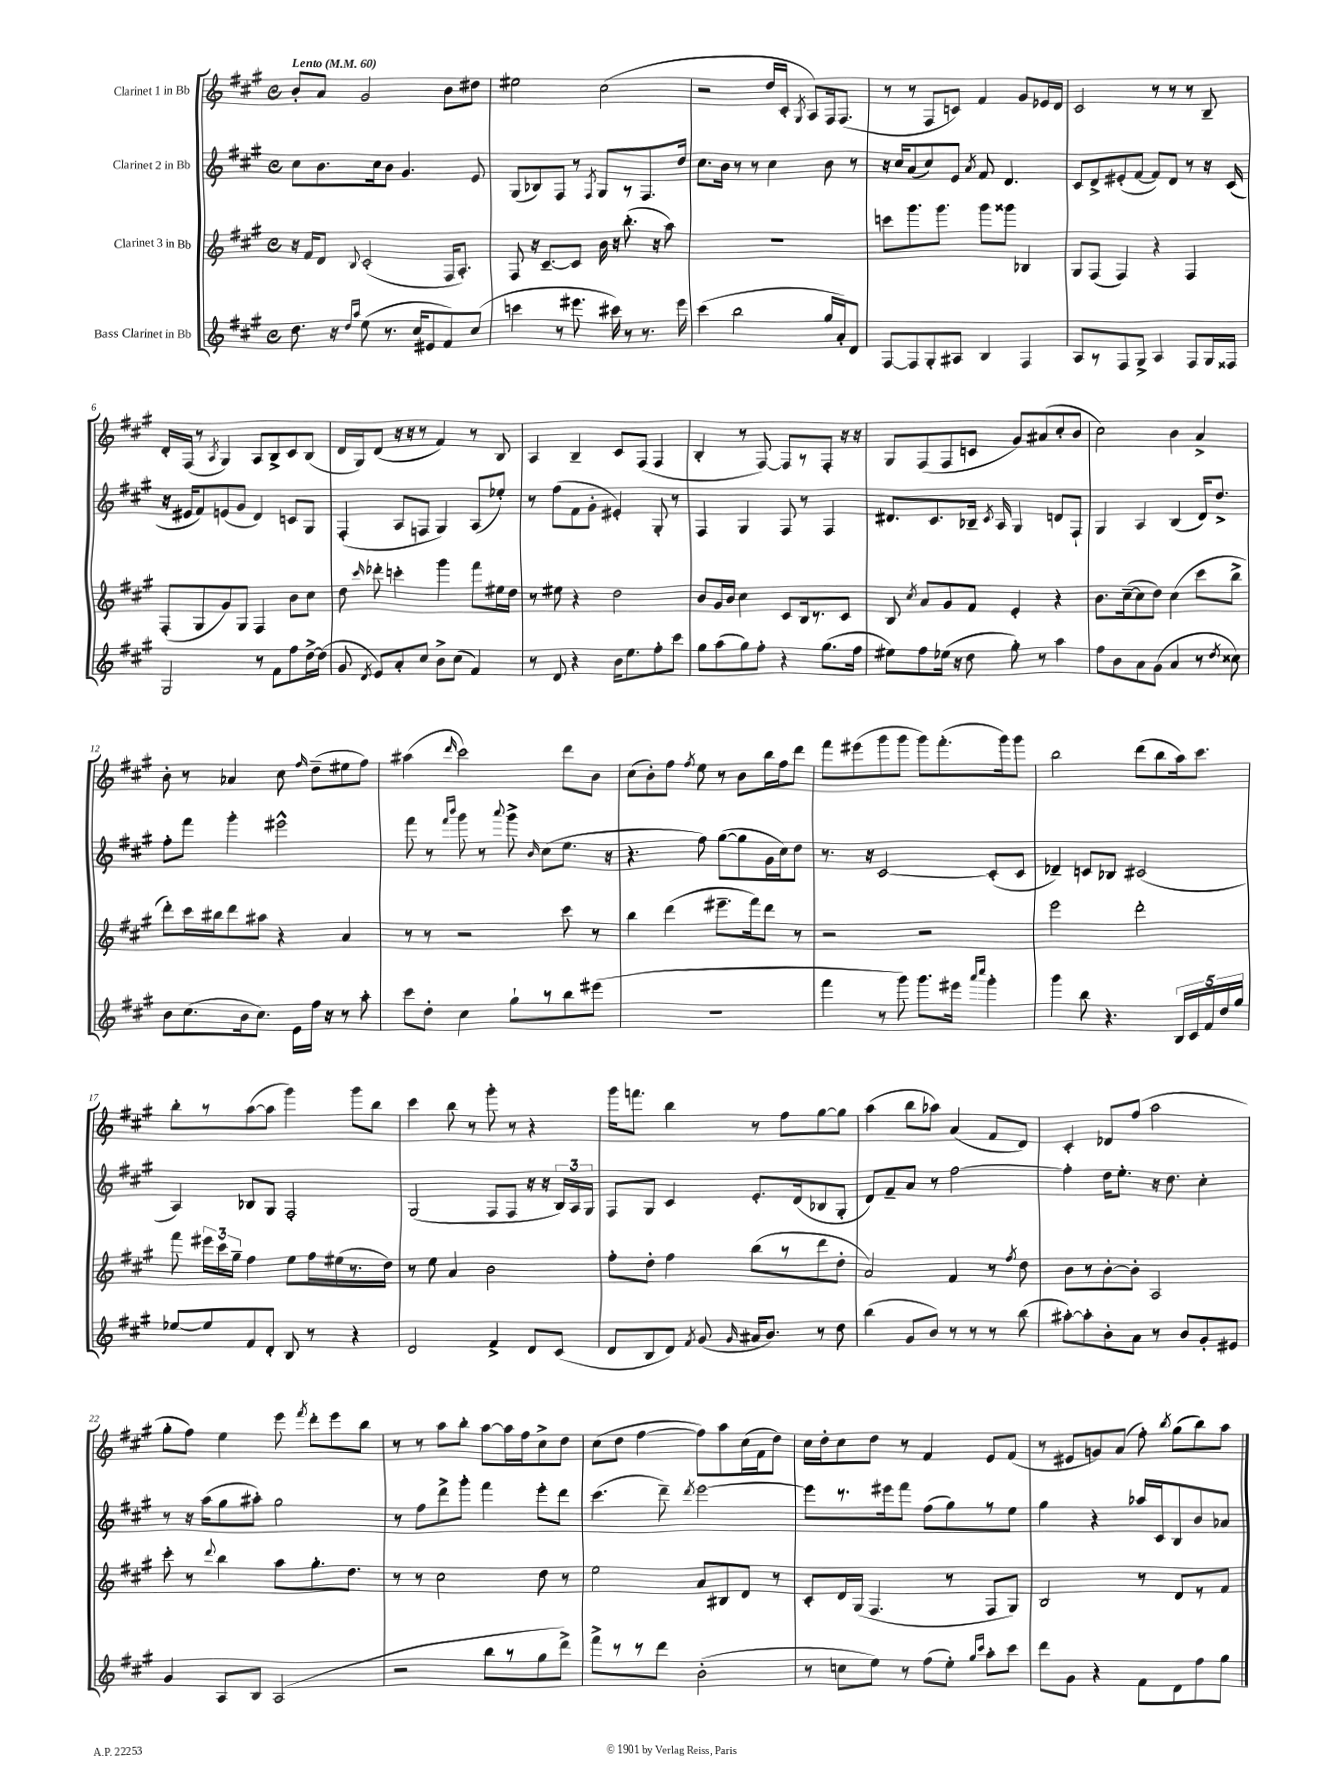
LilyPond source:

<<
\new StaffGroup <<
\new Staff = "s0" \with { instrumentName = "Clarinet 1 in Bb" } {
    \clef treble \key a \major \defaultTimeSignature \time 4/4 \tempo "Lento" 4 = 60
    \autoBeamOff b'8[-. a'8] gis'2 b'8[ dis''8] |
    eis''2 cis''2( |
    r2 d''16[ cis'16]-. \acciaccatura { gis8 } a8[) fis16 fis8.]( |
    r8 r8 fis8[ c'8]) fis'4 gis'8[ ees'16 d'16] |
    cis'2 r8 r8 r8 b8-- |
    d'16[-. fis16]( r8 \acciaccatura { a8 } gis4) a8[ b8-> cis'8 b8]( |
    d'16[ gis16) d'8]( r16 r16 r8 fis'4) r8 b8 |
    a4 b4-- cis'8[ fis8]( fis4 |
    b4-. r8 fis8~) fis8[ r8 fis8]-. r16 r16 |
    gis8[ fis8( fis8 c'8] gis'8[) ais'8( cis''8-. b'8] |
    cis''2) b'4 a'4-> |
    b'8-. r8 aes'4 cis''8 \grace { fis''16 } d''8[--( eis''8 fis''8]) |
    ais''4( \grace { d'''16 } cis'''2) d'''8[ b'8] |
    cis''8[( b'8-.) fis''8] \acciaccatura { fis''8 } e''8 r8 b'8[ b''16 fis''16 d'''8] |
    fis'''8[ eis'''8( gis'''8 gis'''8] gis'''8[) fis'''8.-.( gis'''16) gis'''8] |
    b''2 d'''8[( b''8 a''16) cis'''8.] |
    b''8[-. r8 a''8~( a''8] gis'''4) gis'''8[ b''8] |
    cis'''4 b''8 r8 gis'''8-. r8 r4 |
    gis'''16[ f'''8.] b''4 r8 fis''8[ gis''8~ gis''8] |
    a''4( b''8[ aes''8]) a'4( fis'8[ d'8]) |
    cis'4-. des'8[ fis''8]( a''2 |
    gis''8[-. fis''8]) e''4 e'''8 \acciaccatura { fis'''8 } d'''8[-. e'''8 b''8] |
    r8 r8 a''8[ b''8]-. a''8[~ a''16 fis''16 cis''8-> d''8] |
    cis''8[( d''8] fis''4~ fis''8[) a''8 cis''16( fis'16 d''8]) |
    cis''16[ d''16-. cis''8 d''8] r8 fis'4 e'8[ fis'8]( |
    r8 eis'8[ g'8) a'8]( fis''8-.) \acciaccatura { b''8 } gis''8[( b''8) a''8] \bar "|." |
}
\new Staff = "s1" \with { instrumentName = "Clarinet 2 in Bb" } {
    \clef treble \key a \major \defaultTimeSignature \time 4/4
    \autoBeamOff cis''8[ b'8. cis''16 b'8] gis'4. e'8 |
    gis8[( bes8) fis8] r8 \acciaccatura { fis8 } gis8[ r8 fis8. d''16] |
    cis''8.[ b'16] r8 r8 cis''4 b'8 r8 |
    r16 cis''16[ a'8( cis''8) e'8] \acciaccatura { a'8 } fis'8 d'4. |
    cis'8[ d'8-> eis'8-.( fis'8]~ fis'8[) d'8] r8 r16 cis'16( |
    r16 eis'16[ fis'8) e'8( gis'8] d'4) c'8[ gis8] |
    fis4-.( a8[ f8] gis4) a8[( ees''8]-.) |
    r8 fis''8[( fis'8 gis'8]-. eis'4-.) gis8-. r8 |
    fis4 gis4 fis8 r8 fis4 |
    dis'8.[ cis'8. bes16]-- \acciaccatura { cis'8 } a16 gis4 d'8[ fis8]-! |
    gis4 a4 b4( d'16[) d''8.]-> |
    fis''8[-. fis'''8] gis'''4-. eis'''2-^ |
    fis'''8 r8 \grace { fis'''16[ b'''16] } gis'''8 r8 \appoggiatura { a'''8 } gis'''8-> \grace { b'16 } cis''8[( e''8.] r16 |
    r4. fis''8) gis''8[~( gis''8 gis'16 cis''16) d''8] |
    r8. r16 cis'2~ cis'8[-.( cis'8] |
    des'4--) c'8[ bes8] cis'2( |
    a4) bes8[ gis8] fis2-. |
    gis2( fis8[ fis8] r16 r16 \tuplet 3/2 { b16[) a16 gis16] } |
    fis8[ gis8] cis'4 e'8.[-. d'16( bes8 gis8]-. |
    d'8[) fis'8-- a'8] r8 fis''2~ |
    fis''4-. d''16[ e''8.]-. r16 d''8. cis''4-. |
    r8 r16 a''16[( gis''8 ais''8]-.) gis''2 |
    r8 fis''8[ d'''8-> gis'''8]-. fis'''4 e'''8[-. d'''8] |
    cis'''4.( d'''8--) \acciaccatura { d'''8 } e'''2~ |
    e'''8[ r8. eis'''16 fis'''8] fis''8[( gis''8) r8 e''8] |
    gis''4 r4 aes''16[ cis'16 b8 b'8 aes'8] \bar "|." |
}
\new Staff = "s2" \with { instrumentName = "Clarinet 3 in Bb" } {
    \clef treble \key a \major \defaultTimeSignature \time 4/4
    \autoBeamOff r16 fis'16[ d'8] \appoggiatura { b8 } cis'2-.( fis16[ a8.]-.) |
    fis8 r16 cis'8.[~-- cis'8] b'16 r16 b''8.-.( r16 a''8) |
    R1 |
    c'''8[ gis'''8. gis'''8.] gis'''8[ gisis'''8] bes4 |
    gis8[ fis8]( fis4) r4 fis4 |
    fis8[-.( gis8 gis'8) gis8] fis4 b'8[ cis''8] |
    d''8 \grace { cis'''16 } des'''8-. c'''4-. gis'''4 fis'''8[ eis''16 d''16] |
    r8 eis''8 r4 d''2 |
    b'8[ gis'16 b'16] cis''4 cis'8[ b16 r8. cis'8] |
    b8 \acciaccatura { cis''8 } a'8[ gis'8 fis'8] e'4-. r4 |
    b'8.[ cis''16~--( cis''8 d''8]) cis''4( cis'''8[ b''8]-> |
    d'''8[-.) cis'''16 bis''16 d'''8 ais''8] r4 a'4 |
    r8 r8 r2 cis'''8 r8 |
    b''4 d'''4( eis'''8.[-- fis'''16) d'''8] r8 |
    r2 r2 |
    e'''2 d'''2-. |
    fis'''8 \tuplet 3/2 { eis'''16[ cis'''16 gis''16]-- } fis''4 e''8[ fis''16 eis''16( r8. d''16]) |
    r8 e''8 a'4 b'2 |
    fis''8[-. d''8]-. fis''4 b''8[( r8 d'''8 d''8]-. |
    a'2) fis'4 r8 \acciaccatura { fis''8 } d''8 |
    b'8[ r8 b'8~-. b'8]-. a2 |
    cis'''8-. r8 \appoggiatura { d'''8 } b''4 a''8[ gis''8.-. d''8.] |
    r8 r8 cis''2 d''8 r8 |
    e''2 a'8[ bis8 d'8] r8 |
    cis'8[-. d'16 gis16]( fis4. r8 fis8[ gis8]) |
    b2 r8 d'8[ r8 fis'8] \bar "|." |
}
\new Staff = "s3" \with { instrumentName = "Bass Clarinet in Bb" } {
    \clef treble \key a \major \defaultTimeSignature \time 4/4
    \autoBeamOff d''8. r16 \grace { d''16[ a''16] } e''8( r8. cis''16[ eis'8 fis'8) cis''8]( |
    c'''4 r8 eis'''8. cis'''16) r8 r8. eis'''16 |
    cis'''4( b''2 gis''16[ a'16-.) d'8] |
    fis8[~ fis8 gis8-. ais8] b4 fis4 |
    a8[ r8 fis8 gis8]-> a4 fis8[ gis16 fisis16] |
    gis2 r8 fis'8[ fis''8 d''16~-> d''16]( |
    gis'8 \acciaccatura { d'8 } e'8[) a'8-. cis''8] b'8[-> cis''8]( fis'4) |
    r8 d'8 r4 b'16[ e''8. fis''8-. cis'''8] |
    gis''8[ a''8( gis''8) fis''8]-. r4 gis''8.[( fis''16] |
    eis''8[) fis''8 ees''16]( r16 d''8 gis''8-.) r8 a''4 |
    fis''8[ b'8 a'8 gis'8]( a'4 r8 \acciaccatura { d''8 } cisis''8) |
    b'8[ cis''8.( b'16 cis''8.]) e'16[ fis''16] r16 r8 a''8-. |
    cis'''8[ d''8]-. cis''4 gis''8[-! r8 b''8 eis'''8]( |
    R1 |
    fis'''4 r8 gis'''8) gis'''8.[ eis'''16] \grace { a'''16[ cis''''16] } gis'''4-. |
    gis'''4 b''8 r4. \tuplet 5/4 { b16[ cis'16 fis'16 d''16 gis''16] } |
    ees''8[~ ees''8 fis'8 d'8]-. b8 r8 r4 |
    d'2 fis'4-> d'8[ cis'8]( |
    d'8[ b8 d'8]) \acciaccatura { fis'8 } gis'8( \grace { gis'16 } ais'16[ b'8.]) r8 d''8 |
    b''4( gis'8[ b'8]) r8 r8 r8 b''8( |
    ais''8[~-.) ais''8-. b'8-. a'8] r8 b'8[ gis'8-. eis'8] |
    gis'4 a8[ b8] a2( |
    r2 b''8[ r8 gis''8 d'''8]->) |
    fis'''8[-> r8 r8 d'''8] b'2-.( |
    r8 c''8[ e''8]) r8 fis''8[( e''8]-.) \grace { gis''16[ cis'''16] } a''8[-. cis'''8] |
    d'''8[ gis'8] r4 fis'8[ d'8 fis''8 gis''8] \bar "|." |
}
>>
>>
